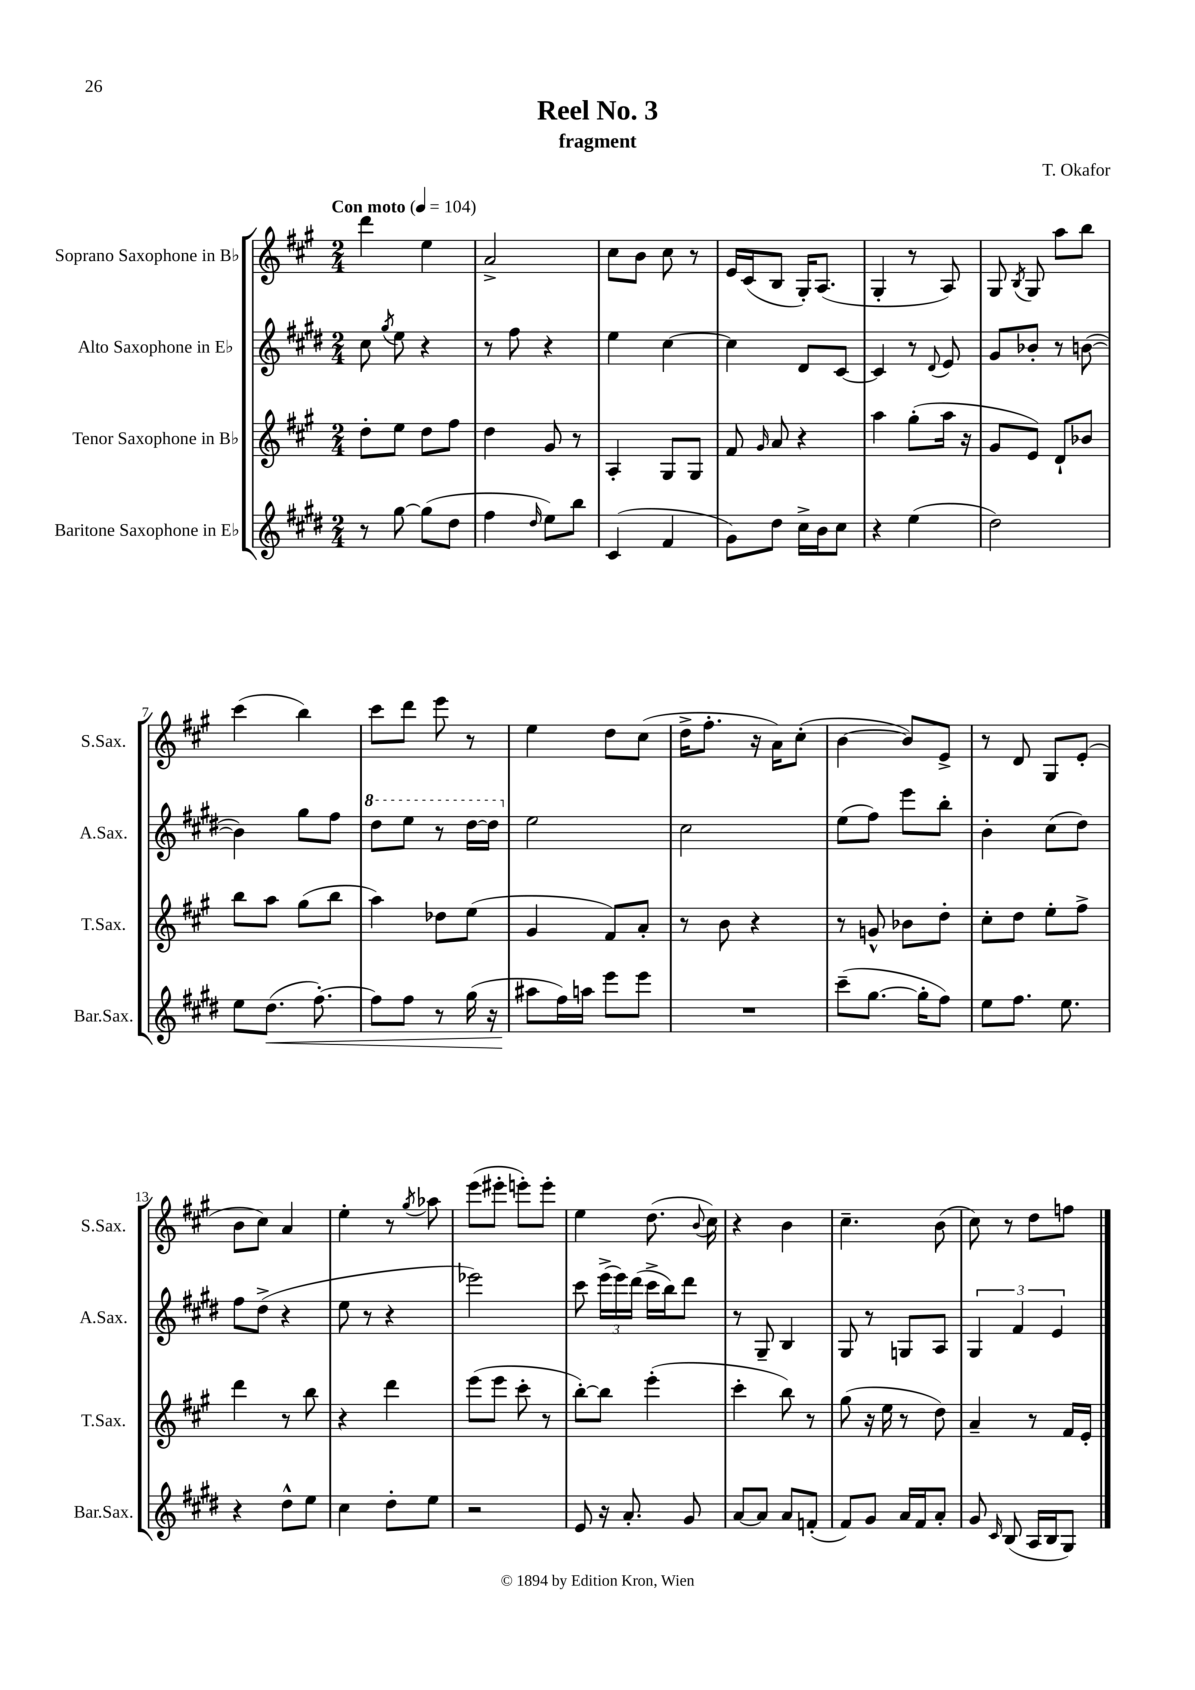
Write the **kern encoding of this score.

**kern	**kern	**kern	**kern
*staff4	*staff3	*staff2	*staff1
*clefG2	*clefG2	*clefG2	*clefG2
*k[f#c#g#d#]	*k[f#c#g#]	*k[f#c#g#d#]	*k[f#c#g#]
*M2/4	*M2/4	*M2/4	*M2/4
*MM104	*MM104	*MM104	*MM104
8r	8dd'\L	8cc#\	4ddd\
.	.	8qgg#/	.
[8gg#\	8ee\J	8ee\	.
(8gg#\]L	8dd\L	4r	4ee\
8dd#\J	8ff#\J	.	.
=	=	=	=
4ff#\	4dd\	8r	2a^/
.	.	8ff#\	.
16qqdd#/	.	.	.
8ee\L)	8g#/	4r	.
8bb\J	8r	.	.
=	=	=	=
(4c#/	4A'/	4ee\	8cc#\L
.	.	.	8b\J
4f#/	8G#/L	[4cc#\	8cc#\
.	8G#/J	.	8r
=	=	=	=
8g#\L)	8f#/	4cc#\]	16e/LL
.	.	.	(16c#/J
.	16qqg#/	.	.
8dd#\J	8a/	.	8B/J
16cc#^\LL	4r	8d#/L	16G#'/LK)
16b\J	.	.	(8.A/J
8cc#\J	.	[8c#/J	.
=	=	=	=
4r	4aa\	4c#/]	4G#'/
(4ee\	(8gg#'\L	8r	8r
.	.	8qqd#/	.
.	16aa\Jk	8e/	8A/)
.	16r	.	.
=	=	=	=
2dd#\)	8g#/L	8g#/L	8G#/
.	.	.	8qB/
.	8e/J)	8b-'/J	8G#/
.	8d`/L	8r	8aa\L
.	8b-/J	([8b\	8bb\J
=	=	=	=
8ee\L	8bb\L	4b\])	(4ccc#\
(8.dd#\J	8aa\J	.	.
.	(8gg#\L	8gg#\L	4bb\)
[8.ff#'\)	.	.	.
.	8bb\J	8ff#\J	.
=	=	=	=
8ff#\]L	4aa\)	8ddd#\L	8ccc#\L
8ff#\J	.	8eee\J	8ddd\J
8r	8dd-\L	8r	8eee\
(16gg#\	(8ee\J	[16ddd#\LL	8r
16r	.	16ddd#\]JJ	.
=	=	=	=
8aa#\L	4g#/	2ee\	4ee\
16ff#\L)	.	.	.
16aa\JJ	.	.	.
8eee\L	8f#/L)	.	8dd\L
8eee\J	8a'/J	.	(8cc#\J
=	=	=	=
2r	8r	2cc#\	16dd^\LK
.	.	.	8.ff#'\J
.	8b\	.	.
.	4r	.	16r
.	.	.	16a\LK)
.	.	.	(8cc#'\J
=	=	=	=
(8ccc#~\L	8r	(8ee\L	[4b\
[8.gg#\J	8g^^/	8ff#\J)	.
.	8b-\L	8eee\L	8b/]L)
16gg#'\]LK	.	.	.
8ff#\J)	8dd'\J	8bb'\J	8e^/J
=	=	=	=
8ee\L	8cc#'\L	4b'\	8r
8.ff#\J	8dd\J	.	8d/
.	8ee'\L	(8cc#\L	8G#/L
8.ee\	.	.	.
.	8ff#^\J	8dd#\J)	(8e'/J
=	=	=	=
4r	4ddd\	8ff#\L	8b\L
.	.	(8dd#^\J	8cc#\J)
8dd#^^\L	8r	4r	4a/
8ee\J	8bb\	.	.
=	=	=	=
4cc#\	4r	8ee\	4ee'\
.	.	8r	.
8dd#'\L	4ddd\	4r	8r
.	.	.	8qgg#/
8ee\J	.	.	8aa-\
=	=	=	=
2r	(8eee\L	2eee-\)	(8eee\L
.	8eee\J	.	8eee#'\J
.	8ccc#'\	.	8eee'\L)
.	8r	.	8eee'\J
=	=	=	=
8e/	[8bb'\L)	8ccc#\	4ee\
16r	8bb\]J	(24eee^\LL	.
.	.	24eee\)	.
8.a'/	.	.	.
.	.	(24ddd#\JJ	.
.	(4eee'\	16ccc#^\LL	(8.dd\
.	.	16bb\J)	.
8g#/	.	8ddd#\J	.
.	.	.	8qqb/
.	.	.	16cc#\)
=	=	=	=
[8a/L	4ccc#'\	8r	4r
8a/]J	.	8G#~/	.
8a/L	8bb\)	4B/	4b\
(8f'/J	8r	.	.
=	=	=	=
8f#/L)	(8gg#\	8G#/	4.cc#~\
8g#/J	16r	8r	.
.	16ee\	.	.
16a/LL	8r	8G/L	.
16f#/J	.	.	.
8a'/J	8dd\)	8A/J	(8b\
=	=	=	=
8g#/	4a~/	6G#/	8cc#\)
16qqc#/	.	.	.
(8B/	.	.	8r
.	.	6f#/	.
16A/LL	8r	.	8dd\L
16B/J	.	.	.
.	.	6e/	.
8G#/J)	16f#/LL	.	8ff\J
.	16e'/JJ	.	.
==	==	==	==
*-	*-	*-	*-
